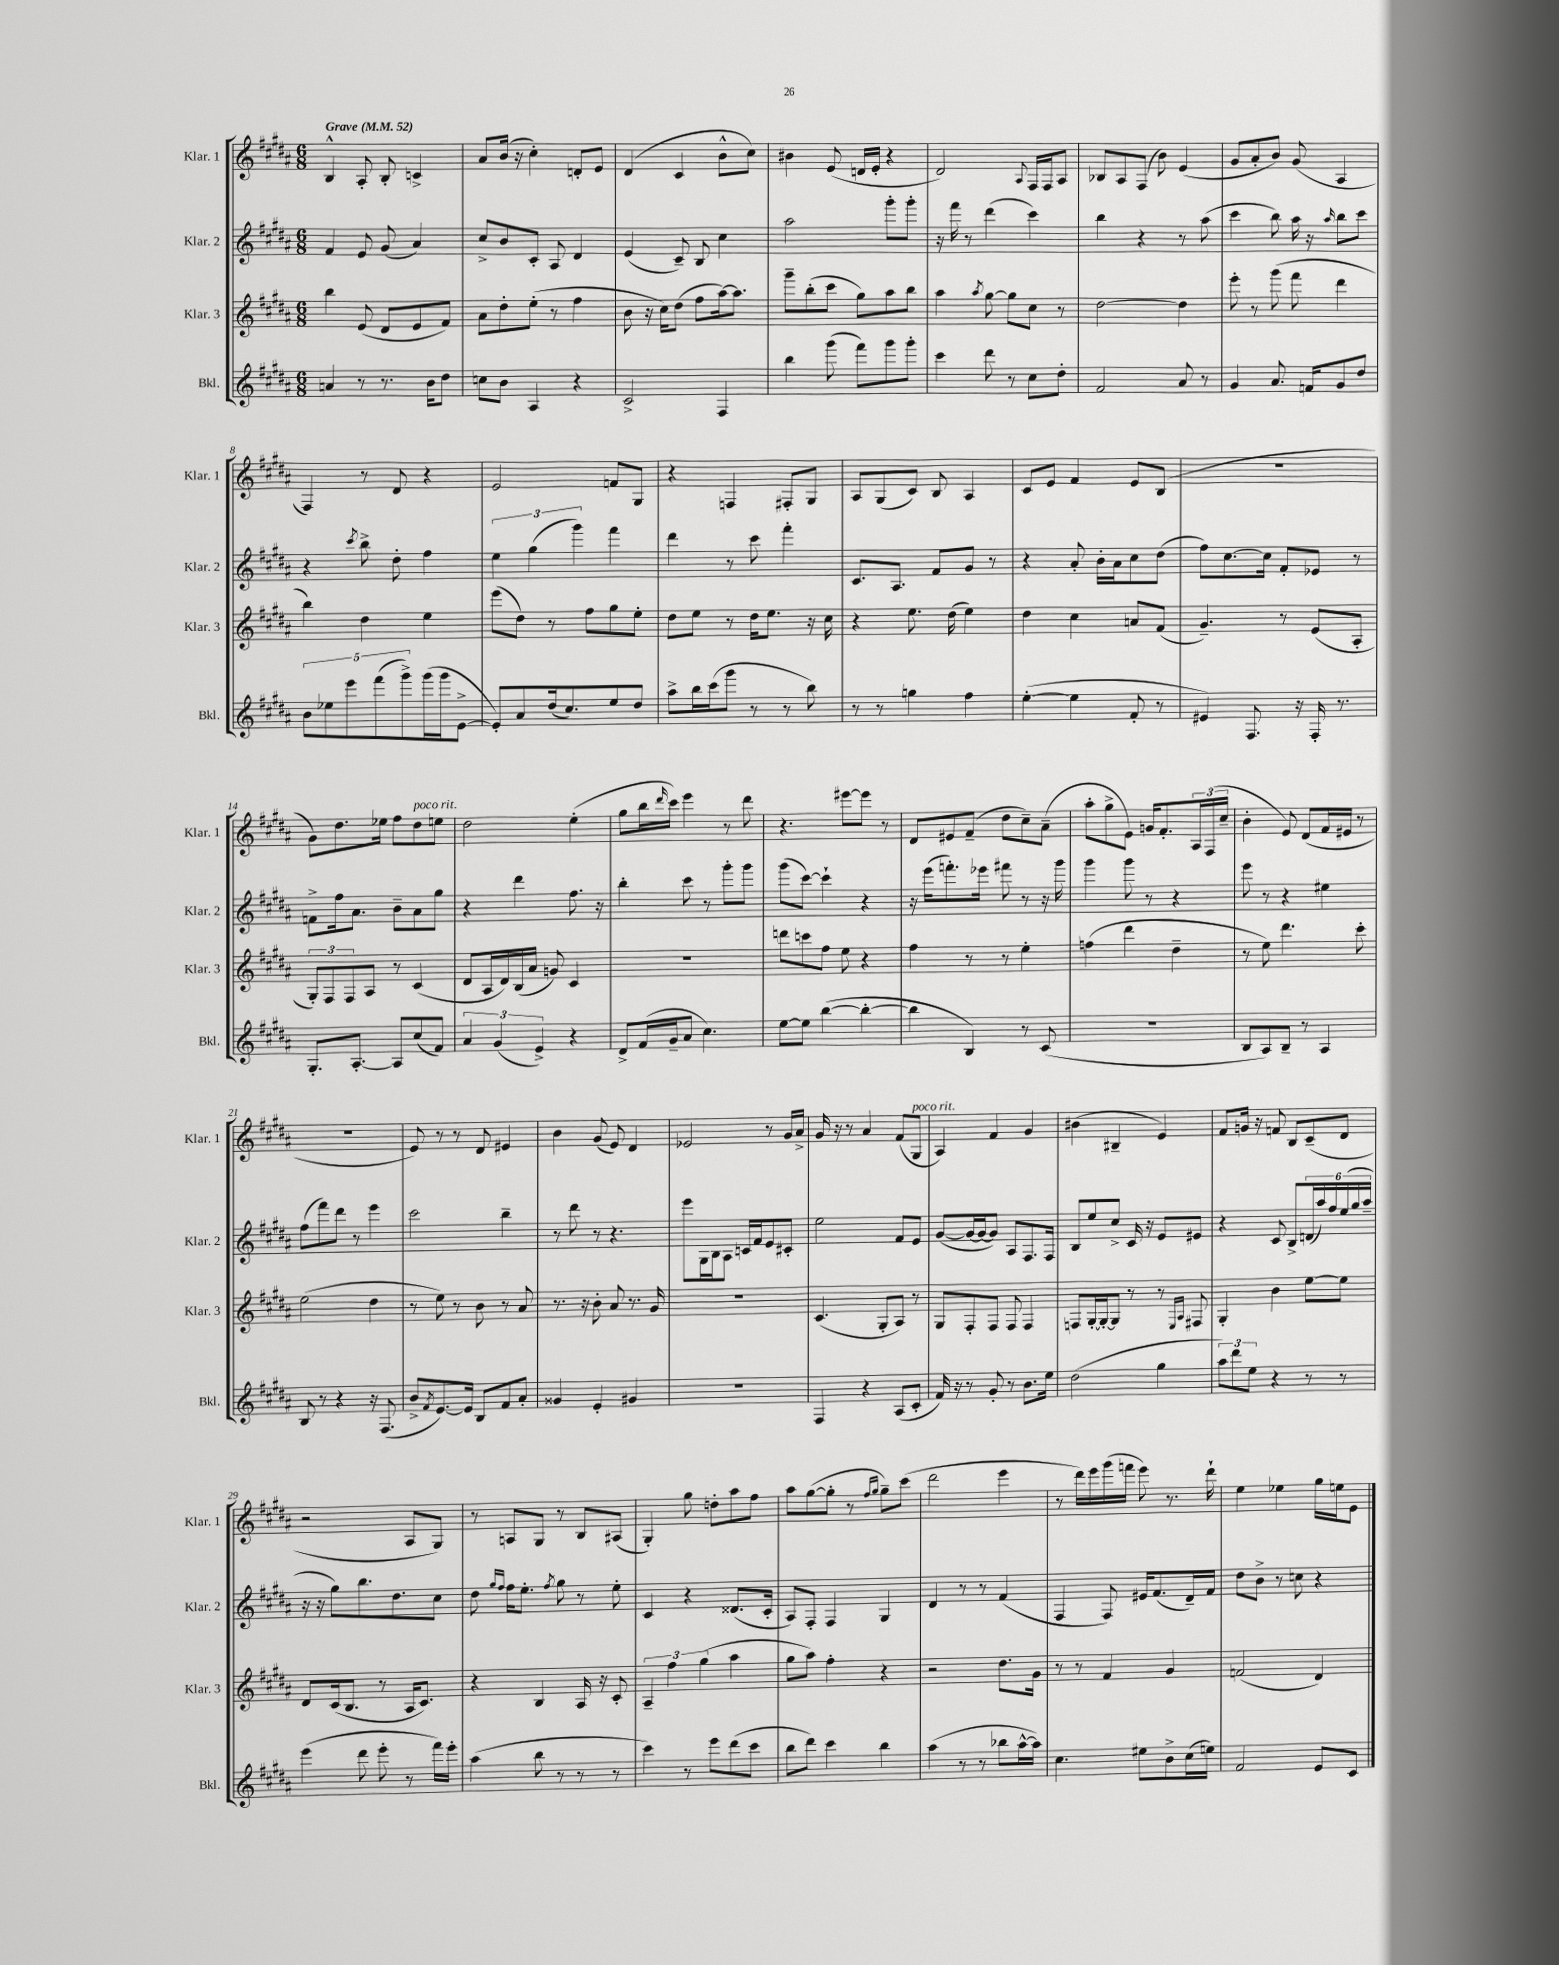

**kern	**kern	**kern	**kern
*staff4	*staff3	*staff2	*staff1
*clefG2	*clefG2	*clefG2	*clefG2
*k[f#c#g#d#a#]	*k[f#c#g#d#a#]	*k[f#c#g#d#a#]	*k[f#c#g#d#a#]
*M6/8	*M6/8	*M6/8	*M6/8
*MM52	*MM52	*MM52	*MM52
4a	4bb	4f#	4B^^
8r	(8e	8e	8A#'
8.r	8d#	(8g#	8B'
.	8e	4a#)	4c^
16b	.	.	.
8dd#	8f#)	.	.
=	=	=	=
8cc	8a#	8cc#^	8a#
8b	8dd#'	8b	(16b
.	.	.	16r
4A#	(8ee'	8c#'	4cc#')
.	8r	8A#	.
4r	4ff#	4d#	8d'
.	.	.	8e
=	=	=	=
2c#^	8b	(4e	(4d#
.	16r	.	.
.	16cc#)	.	.
.	(8dd#	8c#~)	4c#
.	8ff#	8B	.
4F#	[16aa#)	4cc#	8b^^
.	8.aa#]	.	.
.	.	.	8cc#)
=	=	=	=
4bb	8ggg#~	2aa#	4b#
.	(8bb'	.	.
(8ggg#	8ccc#	.	(8e
8fff#)	8gg#)	.	16d
.	.	.	16e'
8ggg#	8aa#	8ggg#'	4r
8ggg#'	8bb	8ggg#'	.
=	=	=	=
4ccc#	4aa#	16r	2d#)
.	.	16fff#	.
.	.	8r	.
.	8qaa#	.	.
8ddd#	[8gg#	(4ddd#	.
8r	8gg#]	.	.
.	.	.	8qqA#
8cc#	8cc#	4ccc#)	16F#
.	.	.	16F#
8dd#'	8r	.	8A#
=	=	=	=
2f#	[2dd#	4bb	8B-
.	.	.	8A#
.	.	4r	(8F#
.	.	.	8b)
8a#	4dd#]	8r	(4e
8r	.	(8aa#	.
=	=	=	=
4g#	8eee'	4ccc#	8g#
.	8r	.	8a#'
8.a#	(8ggg#	8bb)	8b)
.	8fff#	16aa#	(8g#
16f	.	16r	.
.	.	16qqaa#	.
8g#	4ddd#	8bb	4A#
8dd#	.	8ccc#	.
=	=	=	=
10b	4bb)	4r	4F#)
10ee-	.	.	.
10eee	.	.	.
.	.	8qccc#	.
.	4dd#	8bb^	8r
(10fff#	.	.	.
.	.	8dd#'	8d#
10ggg#^)	.	.	.
(16ggg#	4ee	4ff#	4r
16ggg#	.	.	.
[8e^	.	.	.
=	=	=	=
8e'])	(8eee	6ee	2e
8a#	8dd#)	.	.
.	.	(6gg#	.
(16dd#	8r	.	.
8.cc#)	.	.	.
.	.	6ggg#)	.
.	8ff#	.	.
8ee	8gg#	4fff#	8f
8dd#	8ee'	.	8G#
=	=	=	=
8aa#^	8dd#	4ddd#	4r
16bb	8ee	.	.
(16ccc#	.	.	.
8ggg#	8r	8r	4F
8r	16dd#	8ccc#	.
.	8.ee	.	.
8r	.	4fff#'	8F#'
8bb)	16r	.	8G#
.	16cc#	.	.
=	=	=	=
8r	4r	8.c#	8A#
8r	.	.	(8G#
.	.	8.A#	.
4gg	8.ee	.	8c#)
.	.	8f#	8B
.	(16dd#	.	.
4ff#	4ee)	8g#	4A#
.	.	8r	.
=	=	=	=
([4ee'	4dd#	4r	8c#
.	.	.	8e
4ee]	4cc#	8a#'	4f#
.	.	16b'	.
.	.	16a#	.
8f#'	8a	8cc#	8e
8r	(8f#	(8dd#	(8B
=	=	=	=
4e#)	4.g#~)	8ff#)	2.r
.	.	[8.cc#	.
8.F#	.	.	.
.	.	16cc#]	.
.	8r	8f#'	.
16r	.	.	.
16F#'	(8e	8e-	.
8.r	.	.	.
.	8A#'	8r	.
=	=	=	=
8.G#'	12G#')	8f^	8g#)
.	12F#	.	.
.	.	16ff#	8.dd#
.	12F#	.	.
[8.A#'	.	8.a#	.
.	8A#	.	.
.	.	.	16ee-
8A#]	8r	8b~	8ff#
(8cc#	(4c#	8a#	8dd#
8f#)	.	8gg#	8ee
=	=	=	=
6a#	8d#	4r	2dd#
.	16A#	.	.
(6g#	.	.	.
.	16d#)	.	.
.	(16B	4ddd#	.
.	16a#	.	.
6e^)	.	.	.
.	8g)	.	.
4r	4c#	8.ff#	(4ee'
.	.	16r	.
=	=	=	=
8d#^	2.r	4bb'	8gg#
(16f#	.	.	16bb
.	.	.	16qqddd#
16g#~	.	.	16ccc#)
8a#	.	8ccc#	4eee
4.cc#)	.	8r	.
.	.	8ggg#'	8r
.	.	8ggg#	8ddd#
=	=	=	=
[8ee	8ddd	(8ggg#	4.r
8ee]	8ccc	[8ccc#)	.
([4bb	8ff#	4ccc#`]	.
.	8ee	.	[8eee#
4bb'_	4r	4r	8eee#]
.	.	.	8r
=	=	=	=
4bb]	4ff#	16r	8d#
.	.	(16eee	.
.	.	8.fff')	8e#
4B)	8r	.	(8f#~
.	.	16eee-	.
.	8r	8fff#	8dd#
8r	4ee'	8r	8cc#~)
(8c#	.	16r	(8a#~
.	.	16ggg#	.
=	=	=	=
2.r	(4ff	4ggg#	8aa#'
.	.	.	8gg#^
.	4ddd#	8ggg#	8e)
.	.	8r	16g
.	.	.	8.f#'
.	4dd#~	4r	.
.	.	.	24A#
.	.	.	(24F#
.	.	.	24cc#~
=	=	=	=
8B	8r	8eee	4b'
8A#)	8ee)	8r	.
8B~	4.ddd#	4r	8e)
8r	.	.	(8d#
4A#	.	4ee#	16f#
.	.	.	16e#
.	8ccc#'	.	8r
=	=	=	=
8B	(2ee	(8ff#	2.r
8r	.	8fff#)	.
4r	.	8ddd#	.
.	.	8r	.
16r	4dd#	4eee	.
(8.F#	.	.	.
=	=	=	=
8b^	8r	2ccc#	8e)
8qf#	.	.	.
[8.e)	8ee)	.	8r
.	8r	.	8r
16e]	.	.	.
8B	8b	.	8d#
8f#	8r	4bb~	4e#
8a#'	8a#	.	.
=	=	=	=
4g##	8.r	8r	4b
.	.	8ddd#	.
.	16r	.	.
4e'	8b'	8r	(8g#
.	8a#	4.r	8e)
4g#	8.r	.	4d#
.	16g#	.	.
=	=	=	=
2.r	2.r	8eee	2e-
.	.	16G#	.
.	.	16B	.
.	.	8A#	.
.	.	16c	.
.	.	16f#	.
.	.	8e	8r
.	.	8c#'	16g#
.	.	.	16a#^
=	=	=	=
4F#	(4.c#	2ee	16g#
.	.	.	16r
.	.	.	8r
4r	.	.	4a#
.	8G#'	.	.
(8A#	8A#)	8f#	(8f#
8c#'	8r	8e	8G#
=	=	=	=
16f#)	8G#	([8g#	4A#)
16r	.	.	.
8r	8F#'	16g#_	.
.	.	16g#_	.
8g#'	8F#	8g#])	4f#
8r	8F#	8A#	.
8.b	4F#	8.F#	4g#
16ee	.	16F#	.
=	=	=	=
(2dd#	8F	8B	(4b#
.	[16G#'	8ee	.
.	16G#'_	.	.
.	8G#]	8cc#^	4B#~
.	8r	16c#	.
.	.	16r	.
4gg#	8r	8e	4e)
.	16qqE	.	.
.	16qqA#	.	.
.	8F#	8e#	.
=	=	=	=
12aa#)	4G#'	4r	8f#
12ddd#	.	.	.
.	.	.	16g
12ee	.	.	.
.	.	.	16r
4r	4b	8c#	8f
.	.	8B^	8B
8r	[8ee	(24d	(8c#~
.	.	24aa#)	.
.	.	24ff#	.
8r	8ee]	(24ee	8d#
.	.	24gg#	.
.	.	24aa#~	.
=	=	=	=
(4eee	8d#	16r	2r
.	.	16r	.
.	(16c#	8gg#)	.
.	8.B	.	.
8ddd#	.	8.bb	.
8eee'	8r	.	.
.	.	8.dd#	.
8r	16A#	.	8A#
.	8.c#)	.	.
16fff#)	.	8cc#	8G#)
16eee'	.	.	.
=	=	=	=
(4aa#	4r	8dd#	8r
.	.	16qqgg#	.
.	.	16qqff#	.
.	.	16ff#	8A
.	.	8.ee'	.
8bb	4B	.	8G#
.	.	8qff#	.
8r	.	8gg#	8r
8r	16A#	8r	8B
.	16r	.	.
8r	8c#'	8ee'	(8A#
=	=	=	=
4ccc#)	6A#~	4c#	4G#')
.	6ff#	.	.
8r	.	4r	8gg#
.	(6gg#	.	.
8eee	.	.	8dd'
(8ddd#	4aa#	(8.d##	8aa#
8ccc#	.	.	8ff#
.	.	16c#'	.
=	=	=	=
8bb	8gg#	8A#)	8aa#
8ddd#)	8aa#)	8F#'	([8gg#
4ccc#	4ff#'	4F#	8gg#']
.	.	.	8r
.	.	.	16qqff#
.	.	.	16qqgg#
4bb	4r	4G#	8gg#~)
.	.	.	(8ccc#
=	=	=	=
(4aa#	2r	4d#	2ddd#
8r	.	8r	.
8r	.	8r	.
8bb-	8.dd#	(4f#	4eee
[16aa#^^	.	.	.
16aa#])	16g#	.	.
=	=	=	=
4.cc#	8r	4F#	8r
.	8r	.	16ddd#)
.	.	.	16eee
.	4f#	8F#)	(16ggg#
.	.	.	16fff
8ee#	.	16e#	8eee)
.	.	(8.f#	.
8b^	4g#	.	8.r
(16cc#	.	16d#~)	.
16ee)	.	16f#	16ddd#`
=	=	=	=
2f#	(2f	8dd#	4ee
.	.	8b^	.
.	.	8r	4ee-
.	.	8cc	.
8e	4d#)	4r	16gg#
.	.	.	16ee
8c#	.	.	8e
==	==	==	==
*-	*-	*-	*-
